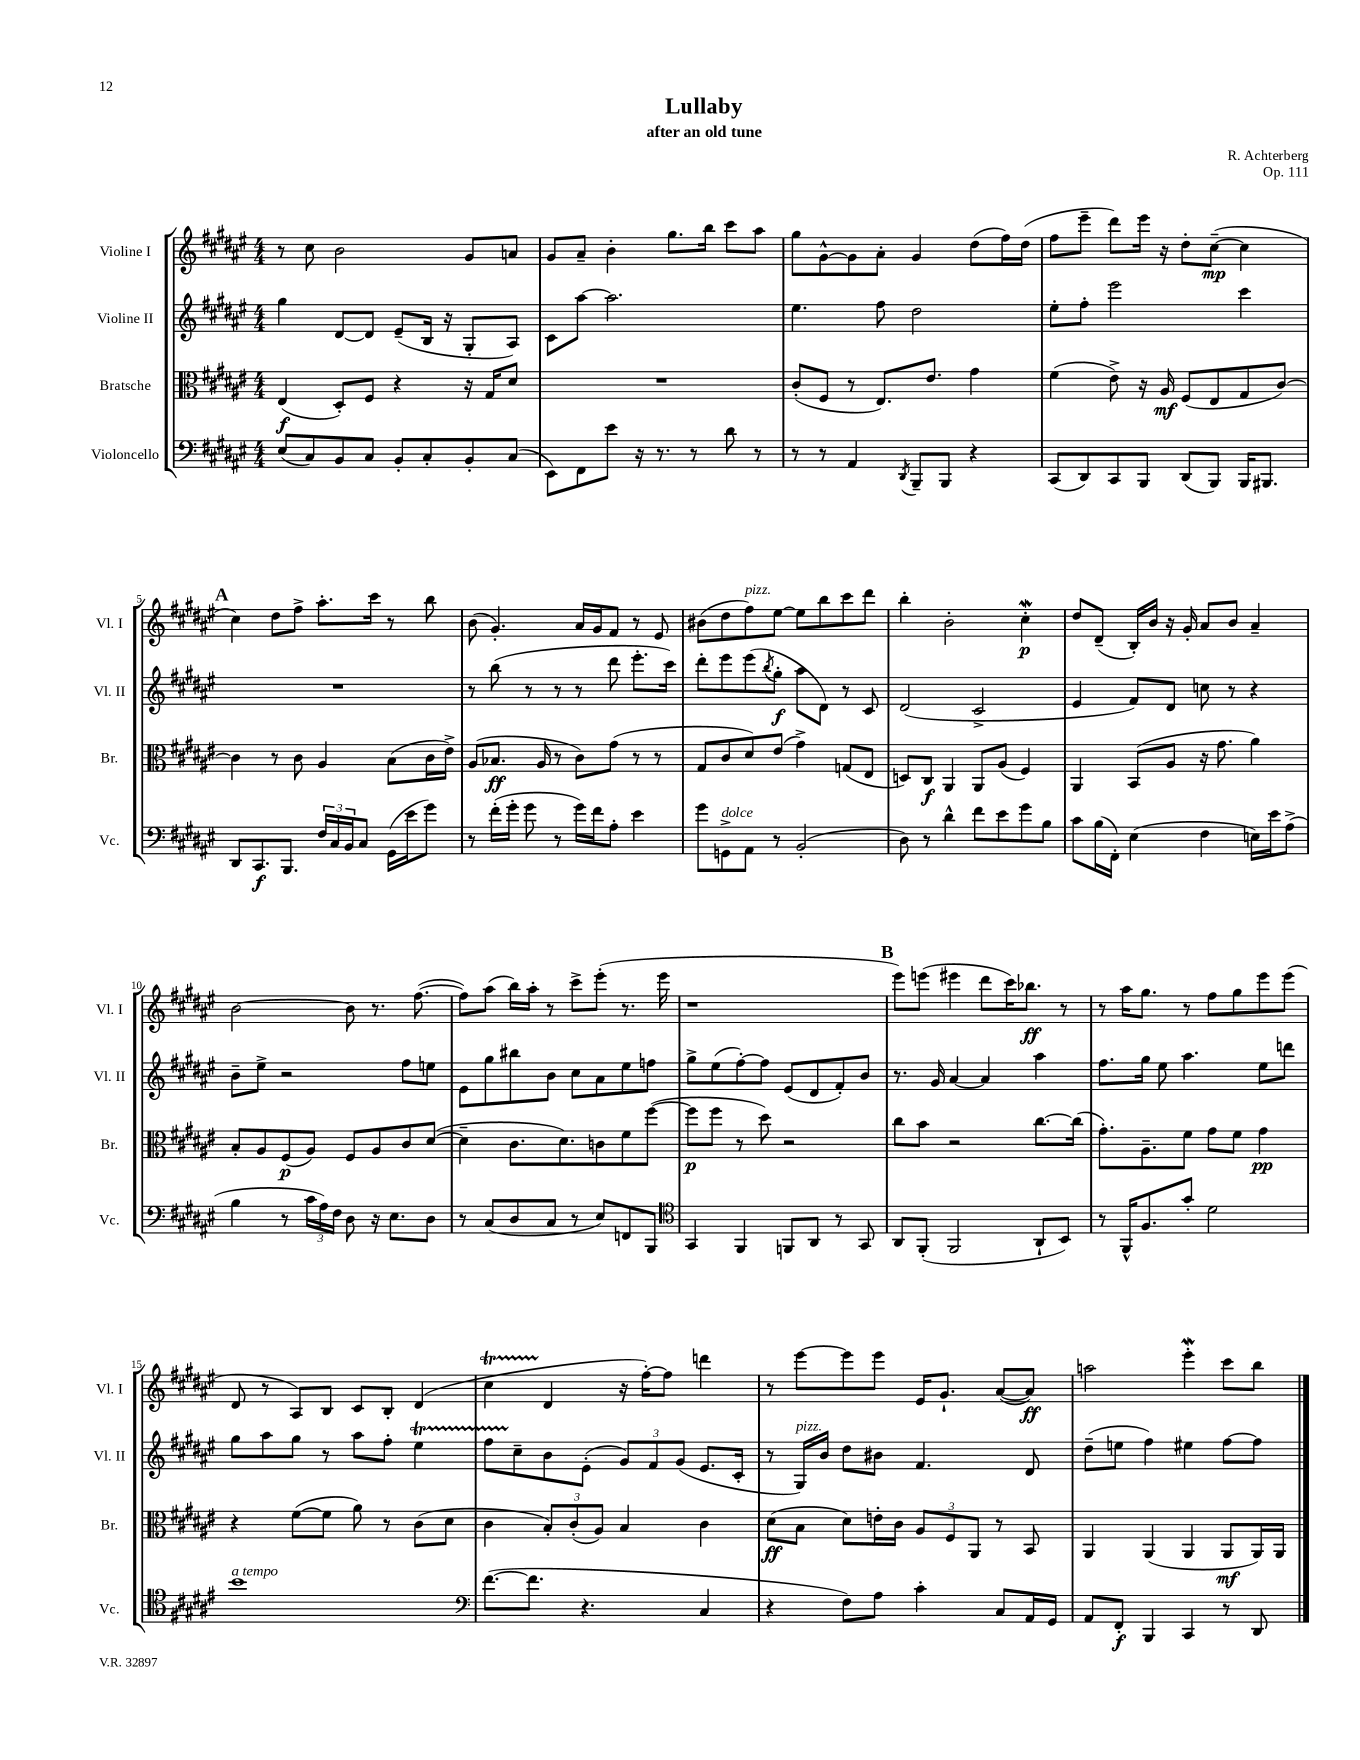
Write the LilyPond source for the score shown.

\header { title = "Lullaby" composer = "R. Achterberg" subtitle = "after an old tune" opus = "Op. 111" }
<<
\new StaffGroup <<
\new Staff = "s0" \with { instrumentName = "Violine I" shortInstrumentName = "Vl. I" } {
    \clef treble \key fis \major \numericTimeSignature \time 4/4
    r8 cis''8 b'2 gis'8 a'8 |
    gis'8 ais'8-- b'4-. gis''8. b''16 cis'''8 ais''8 |
    gis''8 gis'8~-^ gis'8 ais'8-. gis'4 dis''8( fis''16) dis''16( |
    fis''8 eis'''8-- dis'''8) eis'''16 r16 dis''8-. cis''8~--\mp( cis''4 |
    \mark \markup { \bold "A" } cis''4) dis''8 fis''8-> ais''8.-. cis'''16 r8 b''8 |
    b'8( gis'4.-.) ais'16 gis'16 fis'8 r8 eis'8 |
    bis'8( dis''8 fis''8^\markup { \italic "pizz." }) eis''8~ eis''8 b''8 cis'''8 dis'''8 |
    b''4-. b'2-. cis''4-.\mordent\p |
    dis''8 dis'8--( b16-.) b'16 r16 gis'16-. ais'8 b'8 ais'4-- |
    b'2~ b'8 r8. fis''8.~( |
    fis''8) ais''8( b''16) ais''16-. r8 cis'''8-> eis'''8-.( r8. eis'''16 |
    r1 |
    \mark \markup { \bold "B" } eis'''8) e'''8( eis'''4 dis'''8 cis'''16) bes''8.\ff r8 |
    r8 ais''16 gis''8. r8 fis''8 gis''8 eis'''8 eis'''8( |
    dis'8 r8 ais8) b8 cis'8 b8-. dis'4( |
    cis''4\startTrillSpan dis'4\stopTrillSpan r16 fis''16~-.) fis''8 d'''4 |
    r8 eis'''8~ eis'''8 eis'''8 eis'16 gis'8.-! ais'8~( ais'8\ff) |
    a''2 eis'''4-.\mordent cis'''8 b''8 \bar "|." |
}
\new Staff = "s1" \with { instrumentName = "Violine II" shortInstrumentName = "Vl. II" } {
    \clef treble \key fis \major \numericTimeSignature \time 4/4
    gis''4 dis'8~ dis'8 eis'8--( b16 r16 gis8-. ais8) |
    cis'8 ais''8~ ais''2. |
    eis''4. fis''8 dis''2 |
    eis''8-. fis''8-. eis'''2 cis'''4 |
    \mark \markup { \bold "A" } R1 |
    r8 b''8( r8 r8 r8 dis'''8 eis'''8.-. cis'''16) |
    dis'''8-. eis'''8 eis'''8( \acciaccatura { b''8 } gis''8-.\f ais''8 dis'8) r8 cis'8 |
    dis'2( cis'2-> |
    eis'4 fis'8) dis'8 c''8 r8 r4 |
    b'8-- eis''8-> r2 fis''8 e''8 |
    eis'8 gis''8 bis''8 b'8 cis''8 ais'8 eis''8 f''8 |
    gis''8-> eis''8( fis''8~-.) fis''8 eis'8( dis'8 fis'8-.) b'8 |
    \mark \markup { \bold "B" } r8. gis'16 ais'4~ ais'4 ais''4 |
    fis''8. gis''16 eis''8 ais''4. eis''8 d'''8 |
    gis''8 ais''8 gis''8 r8 ais''8 fis''8-. eis''4\startTrillSpan |
    fis''8 cis''8--\stopTrillSpan b'8 eis'8-.( \tuplet 3/2 { gis'8) fis'8 gis'8( } eis'8. cis'16-. |
    r8 gis16^\markup { \italic "pizz." }) b'16 dis''8 bis'8 fis'4. dis'8 |
    dis''8--( e''8 fis''4) eis''4 fis''8~ fis''8 \bar "|." |
}
\new Staff = "s2" \with { instrumentName = "Bratsche" shortInstrumentName = "Br." } {
    \clef alto \key fis \major \numericTimeSignature \time 4/4
    eis4\f( dis8-.) fis8 r4 r16 gis16 dis'8 |
    R1 |
    cis'8-.( fis8 r8 eis8.) eis'8. gis'4 |
    fis'4( eis'8->) r16 ais16\mf fis8( eis8 gis8 cis'8~) |
    \mark \markup { \bold "A" } cis'4 r8 cis'8 ais4 b8( cis'16 eis'16->) |
    ais8( bes8.\ff ais16 r8 cis'8) gis'8( r8 r8 |
    gis8 cis'8 dis'8) eis'8( gis'4->) g8( eis8 |
    d8) cis8\f ais,4 ais,8 ais8( fis4) |
    ais,4 b,8( ais8 r16 gis'8. ais'4) |
    b8-. ais8 fis8\p( ais8) fis8 ais8 cis'8 dis'8~( |
    dis'4-- cis'8. dis'8.) c'8 fis'8 fis''8~( |
    fis''8\p fis''8 r8 dis''8) r2 |
    \mark \markup { \bold "B" } cis''8 b'8 r2 cis''8.~ cis''16( |
    gis'8.-.) ais8.-- fis'8 gis'8 fis'8 gis'4\pp |
    r4 fis'8~( fis'8 ais'8) r8 cis'8( dis'8 |
    cis'4 \tuplet 3/2 { b8-.) cis'8-.( ais8) } b4 cis'4 |
    dis'8\ff( b8 dis'8) e'16-. cis'16 \tuplet 3/2 { ais8 fis8 ais,8 } r8 b,8 |
    ais,4 ais,4( ais,4 ais,8\mf ais,16) ais,16 \bar "|." |
}
\new Staff = "s3" \with { instrumentName = "Violoncello" shortInstrumentName = "Vc." } {
    \clef bass \key fis \major \numericTimeSignature \time 4/4
    eis8( cis8) b,8 cis8 b,8-. cis8-. b,8-. cis8( |
    eis,8) fis,8 eis'8 r16 r8. r8 dis'8 r8 |
    r8 r8 ais,4 \acciaccatura { dis,8 } b,,8-- b,,8 r4 |
    cis,8( dis,8) cis,8 b,,8 dis,8( b,,8) b,,16 bis,,8. |
    \mark \markup { \bold "A" } dis,8 cis,8.\f b,,8. \tuplet 3/2 { fis16 cis16 b,16 } cis8 gis,16( eis'16 gis'8) |
    r8 fis'16-.( gis'16-. gis'8 r8 gis'16) fis'16 ais8-. eis'4 |
    gis'8 g,8->^\markup { \italic "dolce" } ais,8 r8 b,2-.( |
    dis8) r8 dis'4-^ fis'8 eis'8 gis'8 b8 |
    cis'8 b16( fis,16-.) eis4( fis4 e16) eis'16 ais8->( |
    b4 r8 \tuplet 3/2 { cis'16 ais16) fis16 } dis8 r16 eis8. dis8 |
    r8 cis8( dis8 cis8 r8 eis8) f,8 b,,8 |
    \clef tenor gis,4 fis,4 f,8 ais,8 r8 gis,8 |
    \mark \markup { \bold "B" } ais,8 fis,8-.( fis,2 ais,8-! b,8) |
    r8 fis,16-^ fis8. gis'8-. dis'2 |
    b'1^\markup { \italic "a tempo" } |
    \clef bass fis'8.~( fis'8. r4. cis4 |
    r4 fis8) ais8 cis'4-. cis8 ais,16 gis,16 |
    ais,8 fis,8-.\f b,,4 cis,4 r8 dis,8 \bar "|." |
}
>>
>>
